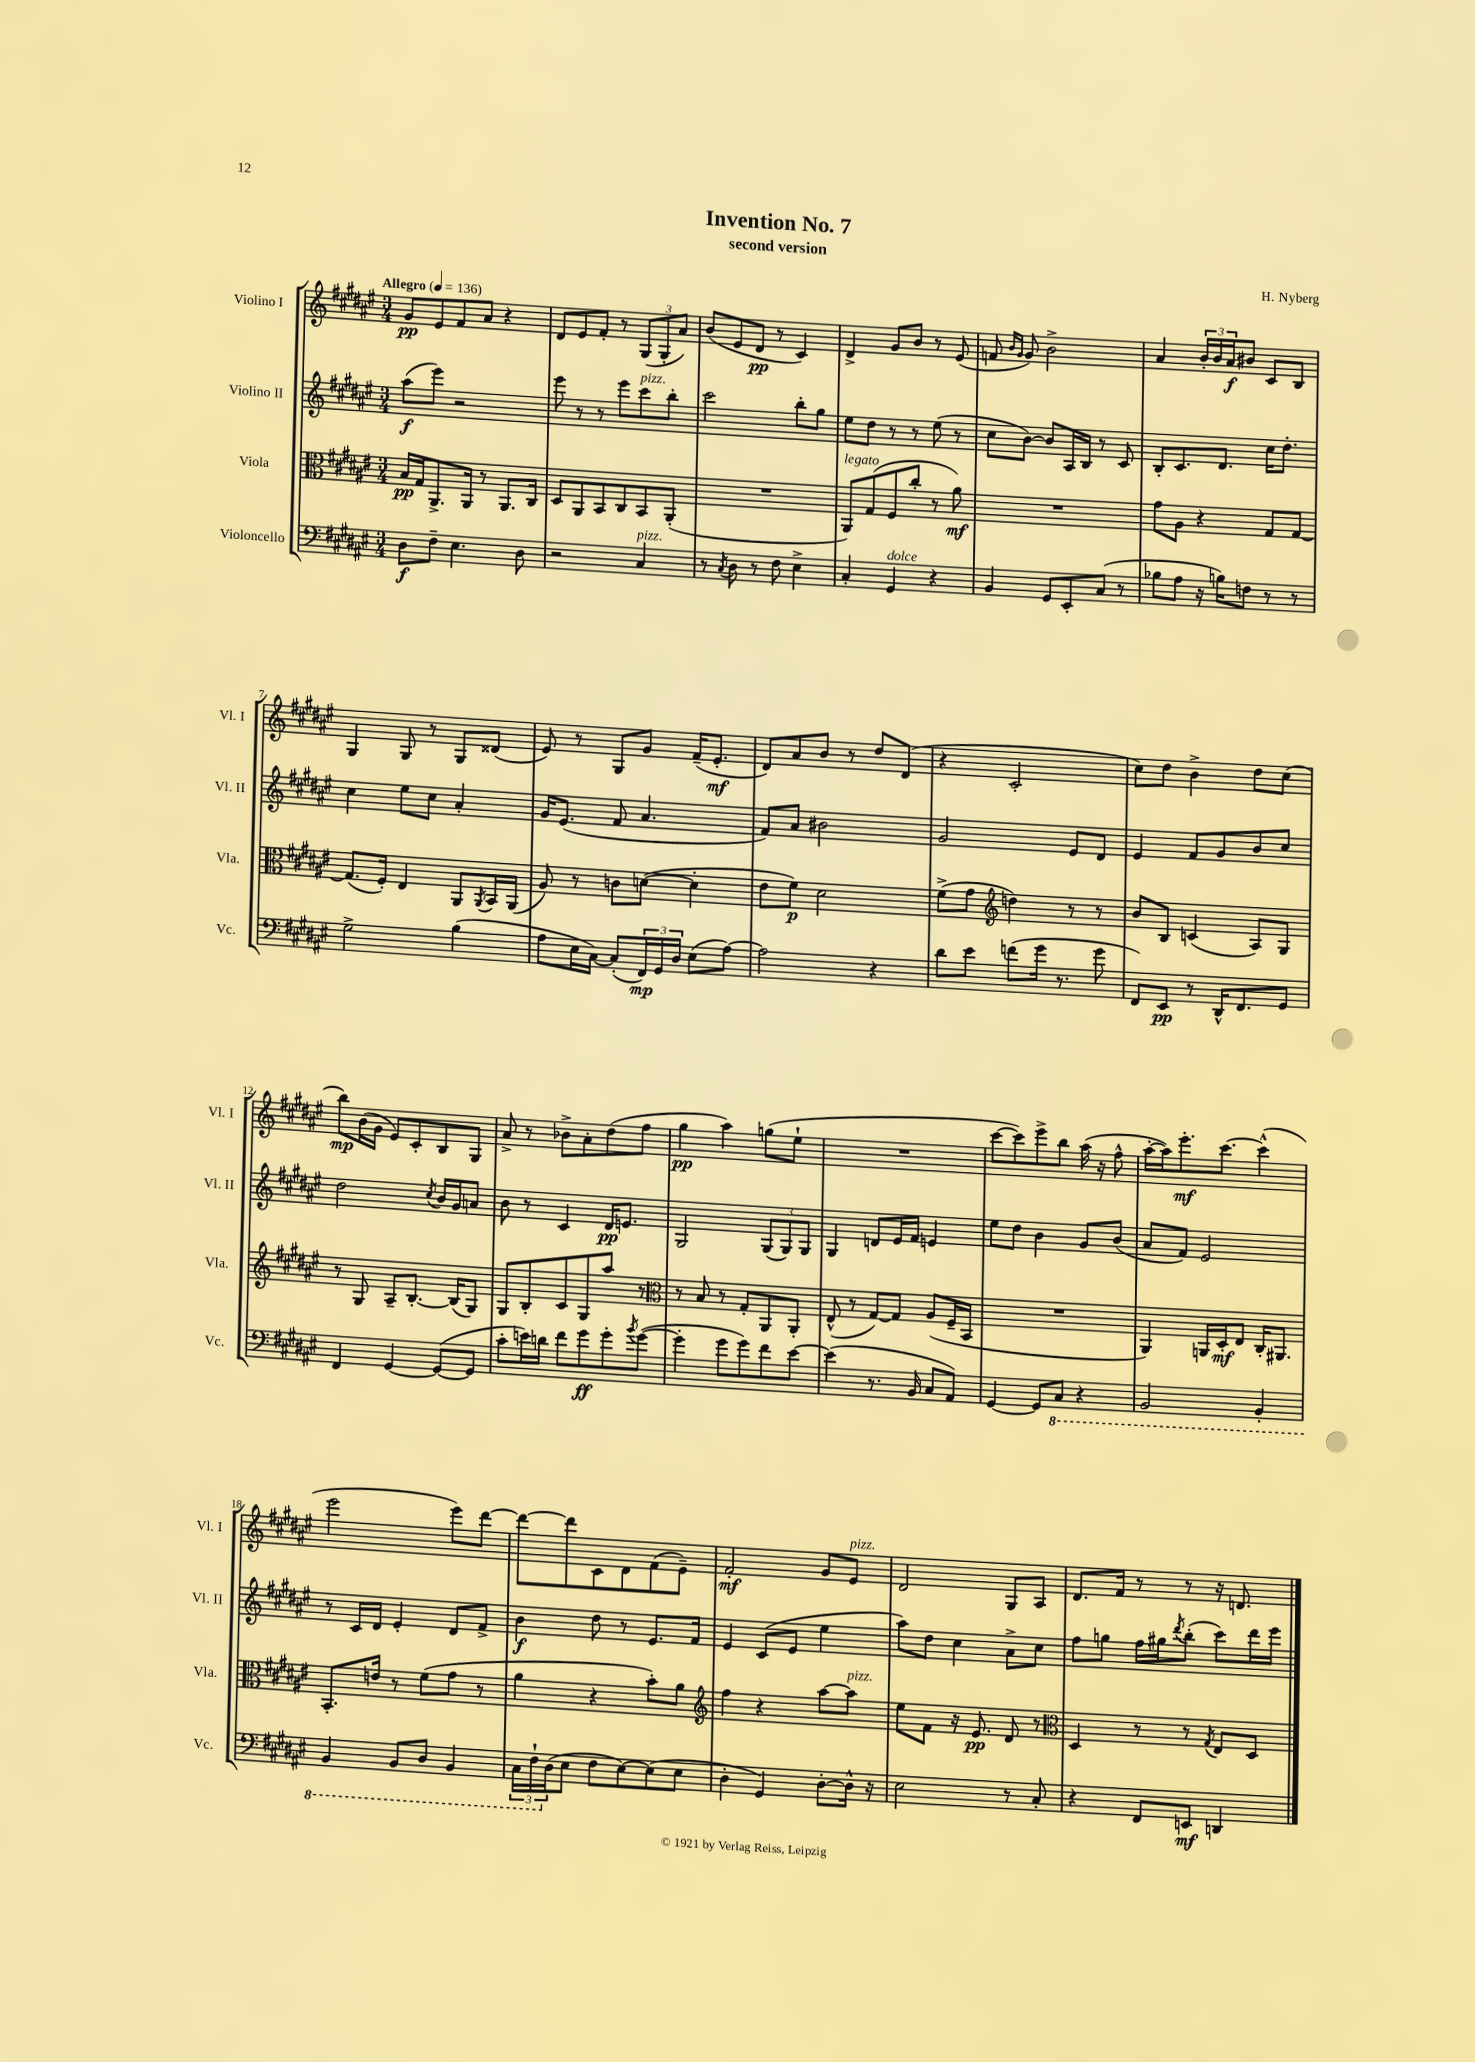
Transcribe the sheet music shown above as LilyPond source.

\header { title = "Invention No. 7" composer = "H. Nyberg" subtitle = "second version" }
<<
\new StaffGroup <<
\new Staff = "s0" \with { instrumentName = "Violino I" shortInstrumentName = "Vl. I" } {
    \clef treble \key fis \major \numericTimeSignature \time 3/4 \tempo "Allegro" 4 = 136
    gis'8\pp eis'8 fis'8 ais'8 r4 |
    dis'8 eis'8 fis'8-. r8 \tuplet 3/2 { gis8( gis8-. ais'8) } |
    b'8( eis'8 dis'8\pp r8 cis'4) |
    dis'4-> gis'8 b'8 r8 eis'8( |
    f'8 \grace { b'16 gis'16 } gis'8) b'2-> |
    ais'4 \tuplet 3/2 { b'16-. b'16 ais'16\f } bis'8 cis'8 b8 |
    gis4 gis8 r8 gis8 disis'8( |
    eis'8) r8 gis8 gis'8 fis'16--( eis'8.-.\mf |
    dis'8) ais'8 b'8 r8 dis''8 dis'8( |
    r4 cis'2-. |
    cis''8) dis''8 b'4-> dis''8 cis''8( |
    b''8\mp) b'16( gis'16 eis'8) cis'8-. b8 gis8 |
    ais'8-> r8 bes'8-> ais'8-. dis''8( fis''8 |
    gis''4\pp ais''4) g''8( eis''8-! |
    R2. |
    cis'''8~ cis'''8) eis'''8-> b''8 ais''16( r16 fis''8-^ |
    ais''16~-. ais''16) eis'''8.-.\mf cis'''8.~ cis'''4-^( |
    eis'''2 eis'''8) dis'''8~ |
    dis'''8~ dis'''8 cis'8 dis'8 fis'8( eis'8--) |
    fis'2-.\mf gis'8 eis'8^\markup { \italic "pizz." } |
    dis'2 gis8 ais8 |
    dis'8. fis'16 r8 r8 r16 d'8. \bar "|." |
}
\new Staff = "s1" \with { instrumentName = "Violino II" shortInstrumentName = "Vl. II" } {
    \clef treble \key fis \major \numericTimeSignature \time 3/4
    ais''8\f( eis'''8) r2 |
    eis'''8 r8 r8 eis'''8 cis'''8^\markup { \italic "pizz." } b''8-. |
    cis'''2 b''8-. gis''8 |
    eis''8 dis''8 r8 r8 eis''8( r8 |
    cis''8 b'8~) b'8 ais16 b16 r8 cis'8 |
    b8-. cis'8. dis'8. cis''16 dis''8.-. |
    cis''4 eis''8 cis''8 ais'4-. |
    gis'16 eis'8.( fis'8 ais'4. |
    fis'8) ais'8 bis'2 |
    gis'2 eis'8 dis'8 |
    eis'4 fis'8 gis'8 b'8 cis''8 |
    dis''2 \acciaccatura { cis''8 } b'16 gis'16 a'8 |
    b'8 r8 cis'4 dis'16\pp e'8. |
    gis2 \tuplet 3/2 { gis8( gis8) gis8 } |
    gis4 d'8 eis'16 fis'16 e'4 |
    eis''8 dis''8 b'4 gis'8 b'8( |
    ais'8 fis'8) eis'2 |
    r8 cis'16 dis'16 eis'4-. dis'8 fis'8-> |
    b'4\f dis''8 r8 eis'8. fis'16 |
    eis'4 cis'8( eis'8 eis''4 |
    ais''8) dis''8 cis''4 ais'8-> cis''8 |
    fis''8 g''8 fis''16 gis''16 \acciaccatura { dis'''8 } b''8-.( cis'''8) dis'''16 eis'''16 \bar "|." |
}
\new Staff = "s2" \with { instrumentName = "Viola" shortInstrumentName = "Vla." } {
    \clef alto \key fis \major \numericTimeSignature \time 3/4
    b16\pp gis16 ais,8.-> ais,16 r8 ais,8. cis16 |
    dis8 ais,8 b,8 cis8 b,8 ais,8-.( |
    R2. |
    ais,8^\markup { \italic "legato" }) gis8( fis8 cis''8-. r8 ais'8\mf) |
    R2. |
    gis'8 ais8 r4 gis8 gis8~ |
    gis8.( fis16-.) eis4 ais,8 \acciaccatura { ais,8 } b,16 ais,16( |
    ais8) r8 c'8 d'8~( d'4-. |
    eis'8 fis'8\p) dis'2 |
    fis'8->( gis'8 \clef treble d''4) r8 r8 |
    b'8 b8 c'4( ais8) gis8 |
    r8 gis8 ais8-- b8.~-. b16( gis8) |
    gis8 b8-. cis'8 gis8 ais''8 r8 |
    \clef alto r8 b8 r8 gis8-. ais,8 ais,8-. |
    eis8-^( r8 gis8~) gis8 ais8( fis16-- b,16 |
    R2. |
    ais,4) a,16 dis16-.\mf eis8 cis16-. ais,8. |
    b,8.-. e'16 r8 fis'8( gis'8 r8 |
    ais'4 r4 b'8-.) ais'8 |
    \clef treble fis''4 r4 ais''8~ ais''8^\markup { \italic "pizz." } |
    eis''8 fis'8 r16 eis'8.\pp dis'8 r8 |
    \clef alto dis4 r8 r8 \acciaccatura { gis8 } eis8 dis8 \bar "|." |
}
\new Staff = "s3" \with { instrumentName = "Violoncello" shortInstrumentName = "Vc." } {
    \clef bass \key fis \major \numericTimeSignature \time 3/4
    dis8\f fis8-- eis4. dis8 |
    r2 cis4^\markup { \italic "pizz." } |
    r8 \acciaccatura { cis8 } dis8 r8 fis8 eis4-> |
    cis4-. gis,4^\markup { \italic "dolce" } r4 |
    b,4 gis,8 eis,8-. cis8( r8 |
    bes8 ais8 r16 b16) f8 r8 r8 |
    gis2-> b4( |
    ais8 eis16 cis16~) cis8-.( \tuplet 3/2 { fis,16\mp) gis,16 dis16 } eis8( ais8~) |
    ais2 r4 |
    dis'8 eis'8 f'8( gis'16 r8. gis'8 |
    fis,8) eis,8\pp r8 dis,16-^ fis,8. gis,8 |
    fis,4 gis,4~ gis,8~( gis,8 |
    cis'8-. e'16) d'16 fis'8 gis'8\ff gis'8-. \acciaccatura { b'8 } gis'8~( |
    gis'4-. gis'8 gis'8) fis'8 eis'8~ |
    eis'4( r8. b,16 cis8 ais,8) |
    gis,4~ gis,8 \ottava #-1 cis,8 r4 |
    b,,2 b,,4-. |
    b,,4 b,,8 dis,8 b,,4 |
    \tuplet 3/2 { cis,16 fis,16-! \ottava #0 dis16( } eis8 fis8 eis8~) eis8( eis8 |
    dis4-. gis,4) dis8~-. dis16-^ r16 |
    eis2 r8 cis8-. |
    r4 fis,8 e,8\mf d,4 \bar "|." |
}
>>
>>
